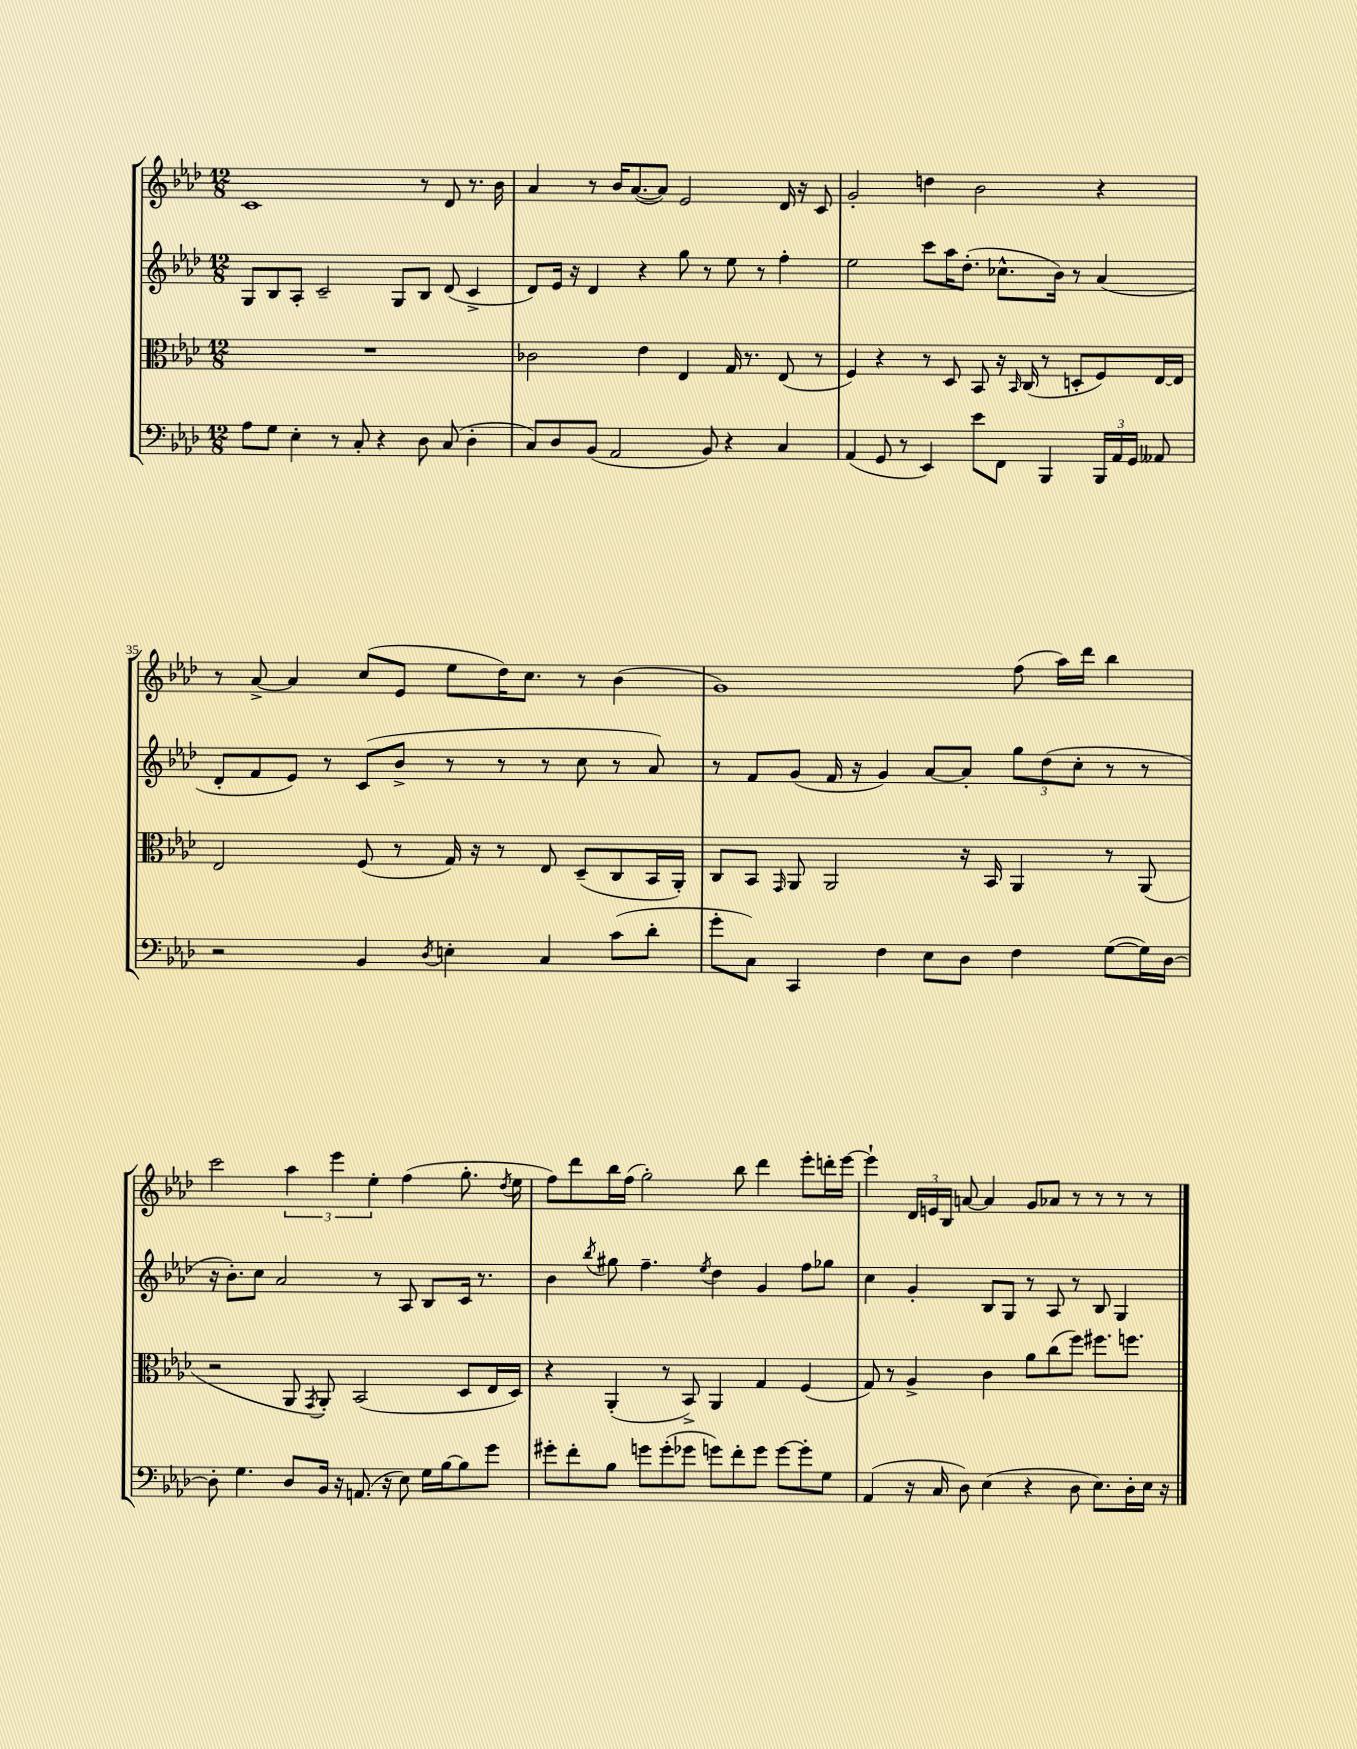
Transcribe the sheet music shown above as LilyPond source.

<<
\new StaffGroup <<
\new Staff = "s0" {
    \clef treble \key aes \major \numericTimeSignature \time 12/8
    \autoBeamOff c'1 r8 des'8 r8. bes'16 |
    aes'4 r8 bes'16[ aes'8.~( aes'8]) ees'2 des'16 r16 c'8 |
    g'2-. d''4 bes'2 r4 |
    r8 aes'8~-> aes'4 c''8[( ees'8] ees''8[ des''16) c''8.] r8 bes'4( |
    g'1) f''8( aes''16[) des'''16] bes''4 |
    c'''2 \tuplet 3/2 { aes''4 ees'''4 ees''4-. } f''4( g''8.-. \acciaccatura { des''8 } ees''16 |
    f''8[) des'''8 bes''16 f''16]( g''2-.) bes''8 des'''4 ees'''8[-. d'''16-. ees'''16]~ |
    ees'''4-! \tuplet 3/2 { des'16[ e'16 bes16] } a'8~ a'4 g'8[ aes'8] r8 r8 r8 r8 \bar "|." |
}
\new Staff = "s1" {
    \clef treble \key aes \major \numericTimeSignature \time 12/8
    \autoBeamOff g8[ bes8 aes8]-. c'2-- g8[ bes8] des'8( c'4-> |
    des'8[) ees'16] r16 des'4 r4 g''8 r8 ees''8 r8 f''4-. |
    ees''2 c'''8[ aes''16 des''8.]-.( ces''8.[-^ bes'16]) r8 aes'4( |
    des'8[-. f'8 ees'8]) r8 c'8[( bes'8]-> r8 r8 r8 c''8 r8 aes'8) |
    r8 f'8[ g'8]( f'16 r16 g'4) aes'8[~ aes'8]-. \tuplet 3/2 { g''8[ des''8( c''8]-. } r8 r8 |
    r16 bes'8.[-.) c''8] aes'2 r8 aes8 bes8[ c'16] r8. |
    bes'4 \acciaccatura { bes''8 } gis''8 f''4.-- \acciaccatura { ees''8 } des''4 g'4 f''8[ ges''8] |
    c''4 g'4-. bes8[ g8] r8 aes8 r8 bes8 g4 \bar "|." |
}
\new Staff = "s2" {
    \clef alto \key aes \major \numericTimeSignature \time 12/8
    \autoBeamOff R1. |
    ces'2 ees'4 ees4 g16 r8. ees8( r8 |
    f4) r4 r8 des8 bes,8 r16 \grace { bes,16 } c16( r8 d8[-. f8) ees16~ ees16] |
    ees2 f8( r8 g16) r16 r8 ees8 des8[--( c8 bes,16 aes,16]-.) |
    c8[ bes,8] \grace { g,16 } aes,8 aes,2 r16 bes,16 aes,4 r8 aes,8( |
    r2 aes,8 \acciaccatura { g,8 } aes,8-.) bes,2( des8[ ees16 des16]) |
    r4 aes,4-.( r8 bes,8->) aes,4 g4 f4( |
    g8) r8 aes4-> c'4 aes'8[ c''8( f''8]) fis''8.[ f''8.] \bar "|." |
}
\new Staff = "s3" {
    \clef bass \key aes \major \numericTimeSignature \time 12/8
    \autoBeamOff aes8[ g8] ees4-. r8 c8-. r4 des8 c8( des4-. |
    c8[) des8 bes,8]( aes,2 bes,8) r4 c4 |
    aes,4( g,8 r8 ees,4) ees'8[ f,8] bes,,4 \tuplet 3/2 { bes,,16[ aes,16 g,16] } aeses,8 |
    r2 bes,4 \acciaccatura { des8 } e4-. c4 c'8[( des'8]-. |
    g'8[-. c8]) c,4 f4 ees8[ des8] f4 g8[~( g16) des16]~ |
    des8-. g4. des8[ bes,16] r16 a,8.( r16 ees8) g16[ bes16~ bes8 g'8] |
    gis'8[-. f'8-. bes8] g'8[ g'8-.( ges'8] g'8[) f'8-. g'8] g'8[~ g'8-. g8] |
    aes,4( r16 c16 des8) ees4( r4 des8 ees8.[) des16-. ees16] r16 \bar "|." |
}
>>
>>
\layout { \context { \Score currentBarNumber = #32 \override BarNumber.break-visibility = ##(#f #t #t) barNumberVisibility = #(every-nth-bar-number-visible 5) } }
